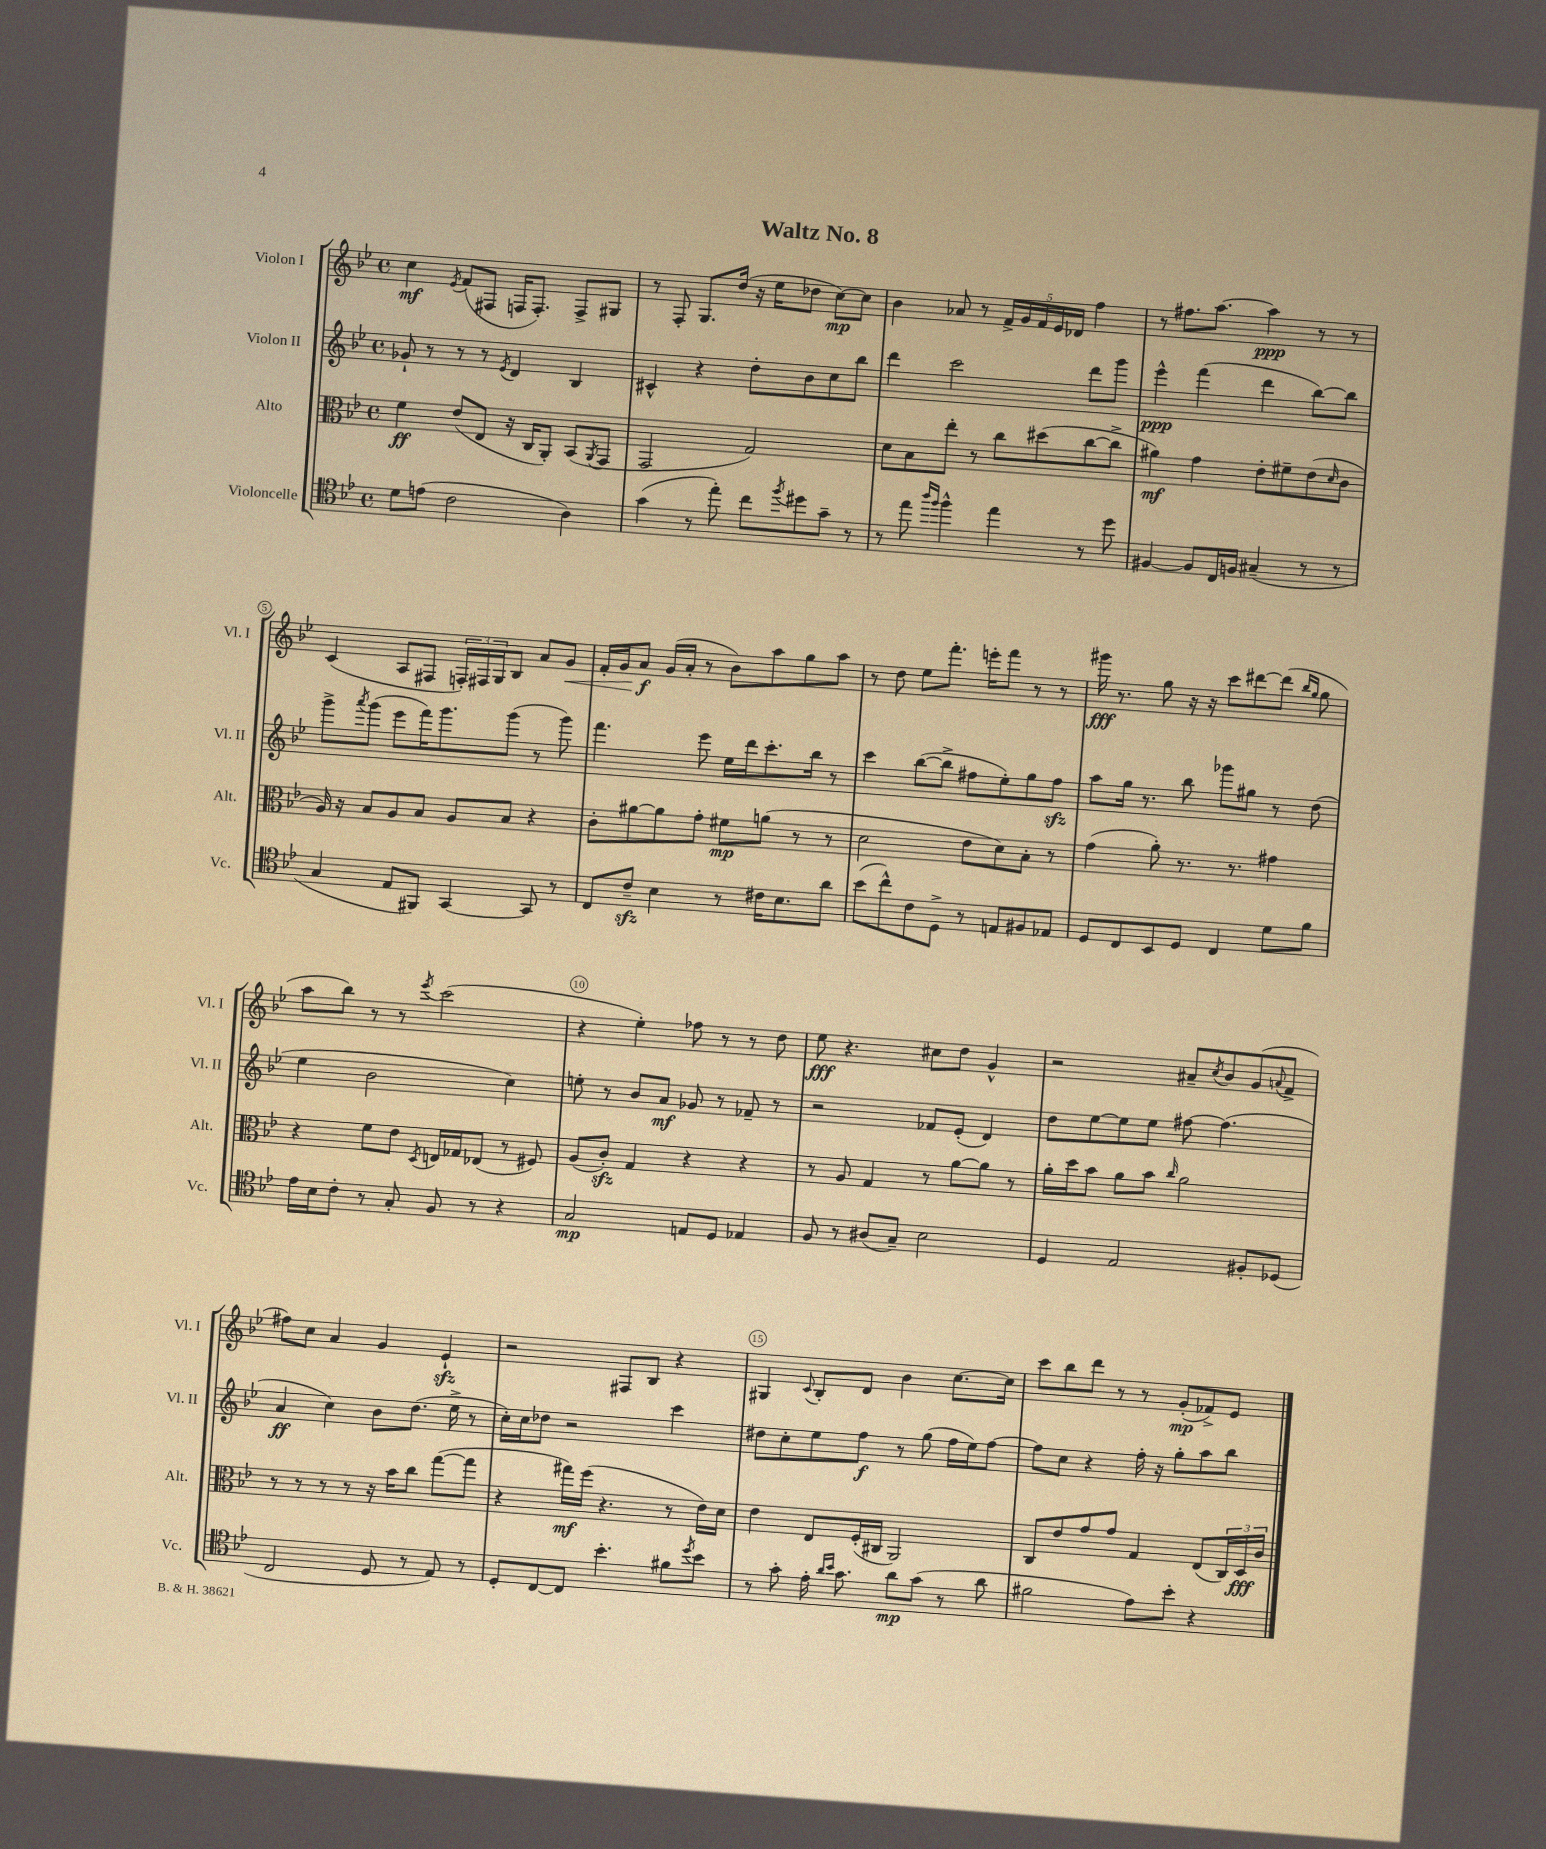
\header { title = "Waltz No. 8" }
<<
\new StaffGroup <<
\new Staff = "s0" \with { instrumentName = "Violon I" shortInstrumentName = "Vl. I" } {
    \clef treble \key bes \major \defaultTimeSignature \time 4/4
    c''4\mf \acciaccatura { ees'8 } f'8( fis8 f16 f8.-.) f8-> gis8 |
    r8 f8-. g8. d''16( r16 ees''16 des''8 c''8~\mp) c''8 |
    bes'4 aes'8 r8 \tuplet 5/4 { f'16-> g'16 f'16 ees'16 des'16 } f''4 |
    r8 fis''8. a''8.~ a''4\ppp r8 r8 |
    c'4( a8 fis8 \tuplet 3/2 { f16-.) fis16 g16 } bes8 a'8 g'8\< |
    f'16-. g'16 a'8\f\! g'16( a'16-. r8 bes'8) a''8 g''8 a''8 |
    r8 d''8 ees''8 f'''8.-. e'''16-. f'''8 r8 r8 |
    gis'''16\fff r8. g''8 r16 r16 c'''8 dis'''8~ dis'''8( \grace { bes''16 g''16 } g''8 |
    a''8 bes''8) r8 r8 \acciaccatura { ees'''8 } c'''2( |
    r4 ees''4-.) fes''8 r8 r8 d''8 |
    ees''8\fff r4. cis''8 d''8 g'4-^ |
    r2 ais'8-- \acciaccatura { c''8 } bes'8 g'8( \appoggiatura { a'8 } f'8-> |
    fis''8) c''8 a'4 g'4 ees'4-!\sfz |
    r2 fis8 bes8 r4 |
    gis4 \appoggiatura { c'8 } bes8-. d'8 bes'4 c''8.~ c''16 |
    c'''8 bes''8 d'''8 r8 r8 g'8-.\mp( fes'8->) ees'8 \bar "|." |
}
\new Staff = "s1" \with { instrumentName = "Violon II" shortInstrumentName = "Vl. II" } {
    \clef treble \key bes \major \defaultTimeSignature \time 4/4
    ges'8-! r8 r8 r8 \acciaccatura { ees'8 } d'4 bes4 |
    cis'4-^ r4 d''8-. bes'8 c''8 bes''8 |
    d'''4 c'''2 d'''8 g'''8 |
    ees'''4-^\ppp f'''4( d'''4 bes''8~) bes''8 |
    g'''8-> \acciaccatura { a'''8 } g'''8( ees'''8 f'''16) g'''8. g'''8( r8 g'''8) |
    f'''4. ees'''8 ees''16 d'''16 c'''8.-. bes''16 r8 |
    c'''4 bes''8~( bes''8-> fis''8 ees''8-.) g''8 fis''8\sfz |
    a''8 g''16 r8. bes''8 ges'''8 gis''8 r8 d''8( |
    ees''4 bes'2 c''4) |
    e''8-. r8 bes'8 a'8\mf ges'8 r8 fes'8-- r8 |
    r2 fes'8 ees'8-.( d'4) |
    d''8 ees''8~ ees''8 ees''8 fis''8~ fis''4.( |
    a'4\ff c''4) bes'8 d''8.( ees''16-> r8 |
    c''16-.) c''16 des''8 r2 c'''4 |
    dis''8 c''8-. ees''8 f''8\f r8 g''8( f''16 ees''16) f''8~ |
    f''8 c''8 r4 f''16-. r16 g''8-. a''8 bes''8 \bar "|." |
}
\new Staff = "s2" \with { instrumentName = "Alto" shortInstrumentName = "Alt." } {
    \clef alto \key bes \major \defaultTimeSignature \time 4/4
    f'4\ff ees'8( ees8 r16 c16 a,8-.) bes,8( \acciaccatura { a,8 } g,8 |
    g,2 g2) |
    d'8 bes8 ees''8-. r8 c''8 dis''8( c''8~ c''8-> |
    ais'4\mf) g'4 ees'8-. fis'8-- ees'8( \grace { d'16 } c'8 |
    a16) r16 bes8 a8 bes8 a8 bes8 r4 |
    c'8-. ais'8~ ais'8 g'8-. fis'8\mp a'8( r8 r8 |
    d'2 ees'8 d'8) bes8-. r8 |
    g'4( a'8-.) r8. r8. gis'4 |
    r4 f'8 ees'8 \acciaccatura { d8 } e16 ges16 ees8( r8 fis8) |
    a8( c'8-.\sfz) g4 r4 r4 |
    r8 a8 g4 r8 a'8~ a'8 r8 |
    a'16-. d''16 bes'8 a'8 bes'8 \grace { c''16 } a'2 |
    r8 r8 r8 r8 r16 bes'16 c''8 g''8~( g''8 |
    r4 gis''16\mf) f''16( r4. r8 ees'16) d'16 |
    ees'4 ees8 f16-.( cis16 a,2) |
    c8 ees'8 g'8 g'8 g4 ees8( \tuplet 3/2 { c16) d16\fff c'16 } \bar "|." |
}
\new Staff = "s3" \with { instrumentName = "Violoncelle" shortInstrumentName = "Vc." } {
    \clef tenor \key bes \major \defaultTimeSignature \time 4/4
    d'8 e'8( c'2 a4) |
    g'4( r8 ees''8-.) c''8 \acciaccatura { f''8 } dis''8 g'8-- r8 |
    r8 ees''8 \grace { a''16 f''16 } f''4-^ ees''4 r8 d''8 |
    fis4~ fis8 c16 f16 gis4--( r8 r8 |
    g4 ees8 fis,8) g,4~ g,8 r8 |
    c8 c'8--\sfz bes4 r8 cis'16 bes8. a'8 |
    bes'8( c''8-^) c'8 d8-> r8 e8 fis8 ees8 |
    d8 c8 bes,8 d8 c4 d'8 f'8 |
    ees'16 bes16 c'8-. r8 g8-. f8 r8 r4 |
    g2\mp e8 d8 ees4 |
    f8 r8 ais8( g8--) bes2 |
    d4 ees2 fis8-. des8( |
    c2 d8 r8 ees8) r8 |
    d8-. c8~ c8 bes'4.-. fis'8 \acciaccatura { d''8 } bes'8 |
    r8 g'8-. ees'16-. \grace { a'16 bes'16 } g'8. a'8\mp g'8( r8 a'8 |
    fis'2 ees'8) bes'8-. r4 \bar "|." |
}
>>
>>
\layout { \context { \Score \override BarNumber.break-visibility = ##(#f #t #t) barNumberVisibility = #(every-nth-bar-number-visible 5) \override BarNumber.stencil = #(make-stencil-circler 0.1 0.3 ly:text-interface::print) } }
